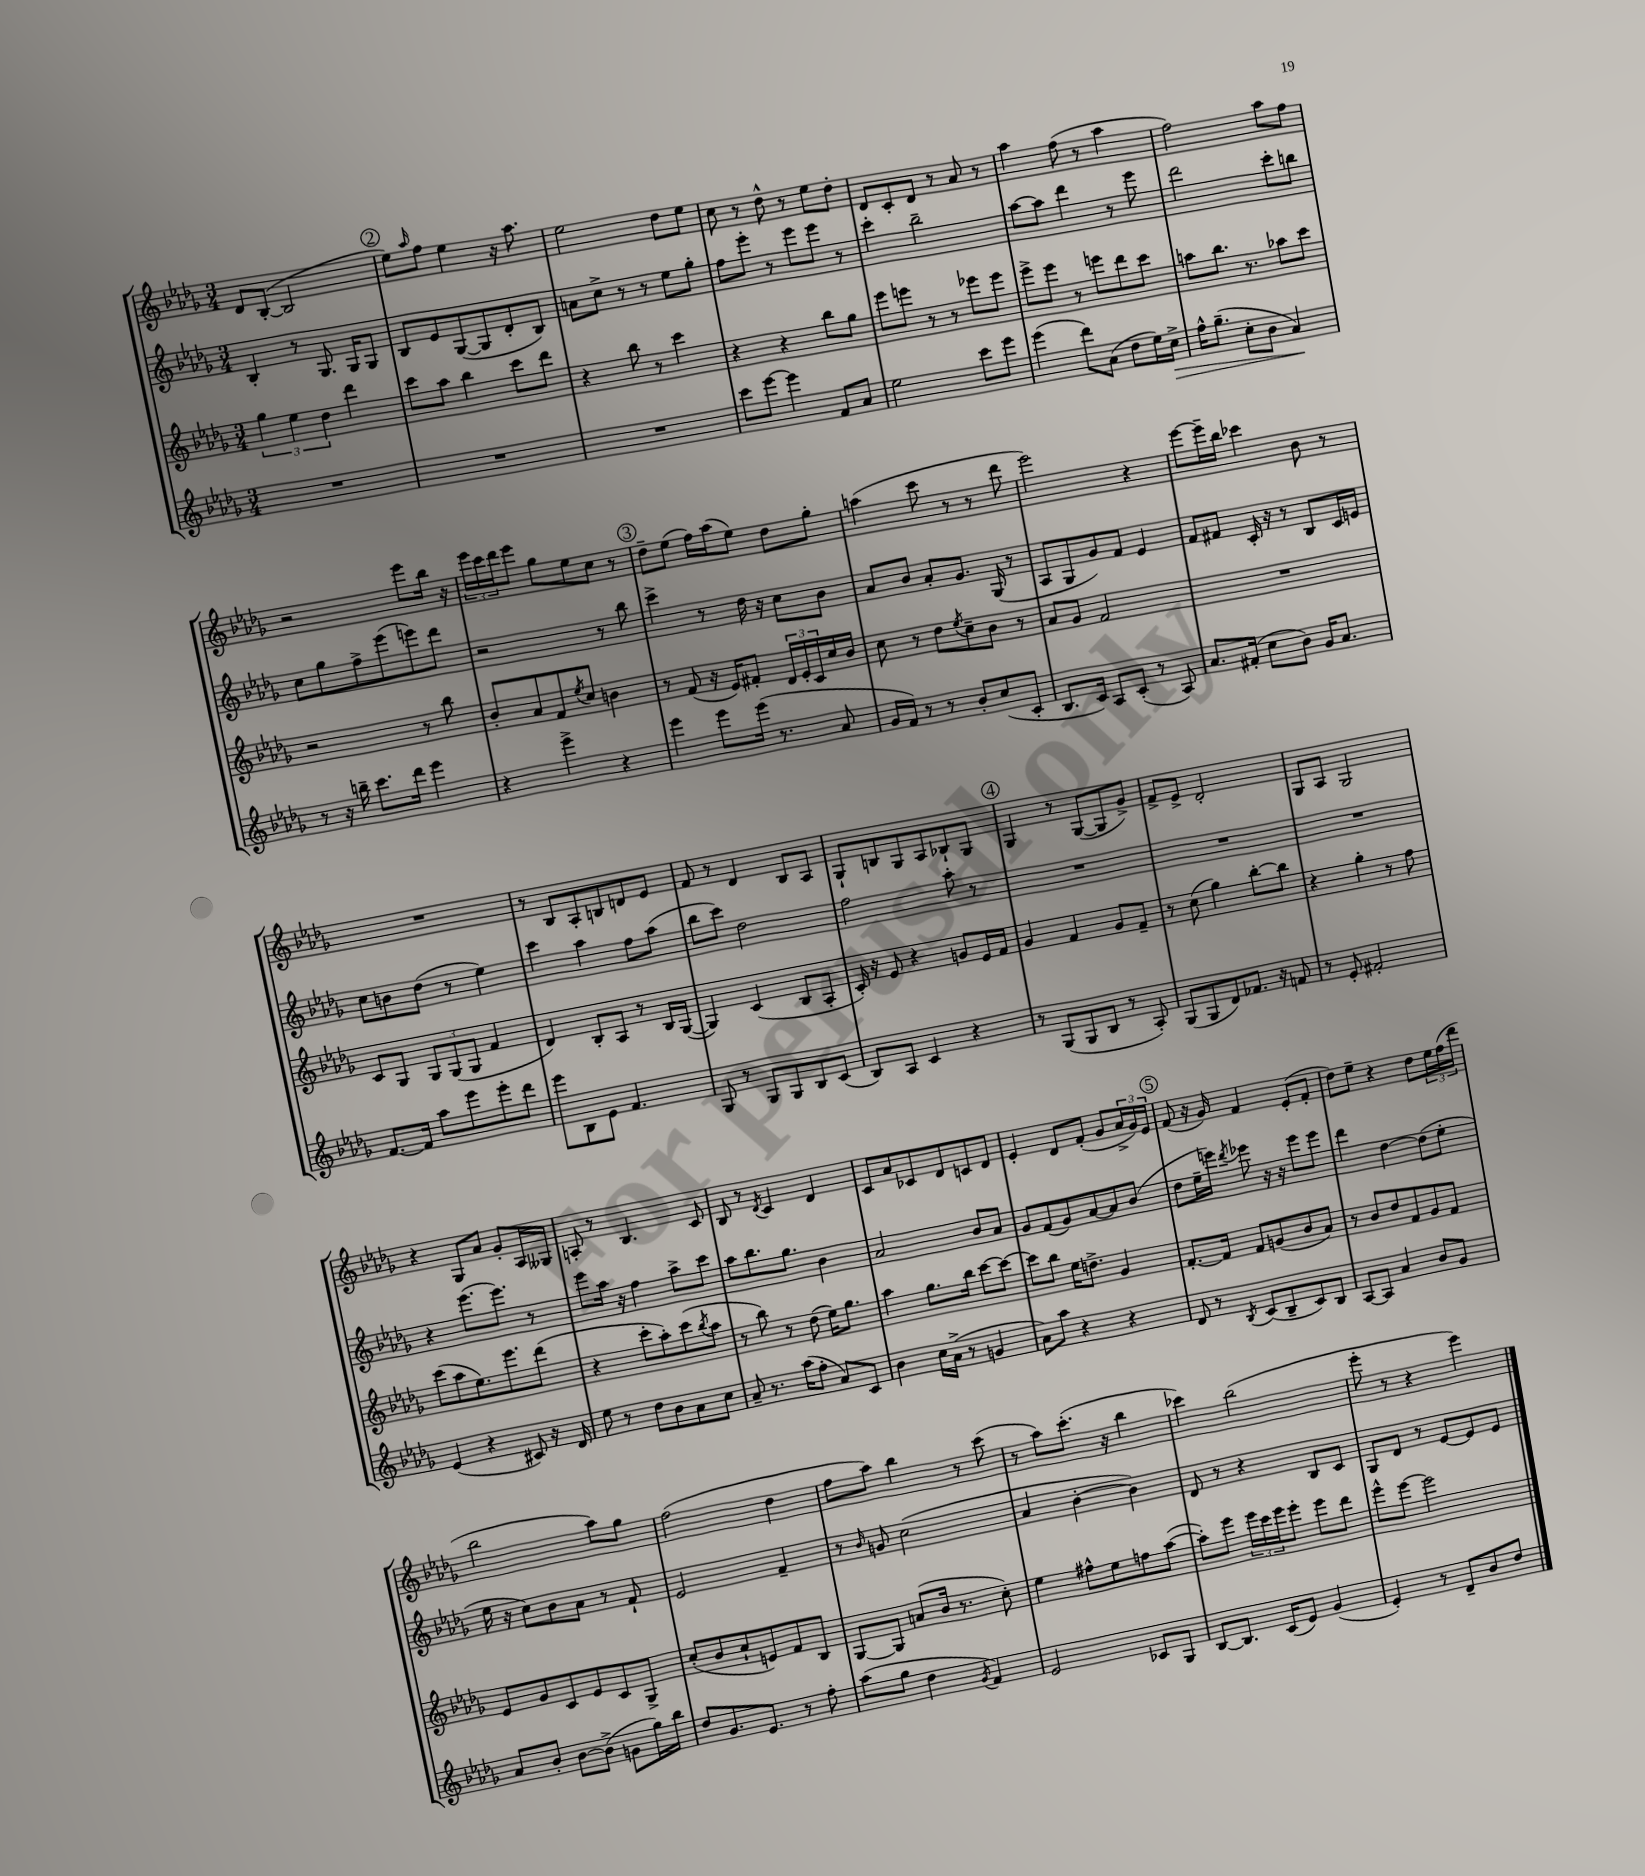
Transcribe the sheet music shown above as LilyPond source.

<<
\new StaffGroup <<
\new Staff = "s0" {
    \clef treble \key des \major \numericTimeSignature \time 3/4
    des'8 bes8~-.( bes2 |
    \mark \markup { \circle "2" } ees''8) \grace { aes''16 } f''8 ees''4 r16 aes''8. |
    ees''2 des''8 ees''8 |
    c''8 r8 des''8-^ r8 ees''8 des''8-. |
    des'8 c'8-. des'8 r8 aes'8 r8 |
    aes''4 f''8( r8 aes''4 |
    f''2) aes''8 f''8 |
    r2 ees'''8 bes''16 r16 |
    \tuplet 3/2 { ees'''16 c'''16 des'''16 } ees'''8 ges''8 ees''8 c''8 r8 |
    \mark \markup { \circle "3" } des''8-- ees''8( f''16) aes''16( ees''8) des''8 ges''8-. |
    a''4( c'''8 r8 r8 des'''8 |
    ees'''2) r4 |
    ees'''8~ ees'''16-- bes''16 ces'''4 bes'8 r8 |
    R2. |
    r8 bes8 aes8-. b8 d'8 ees'8 |
    f'8 r8 des'4 bes8 aes8 |
    ges8-! b8 ges8 aes8 bes8-! ges8 |
    \mark \markup { \circle "4" } ges4 r8 ges8~( ges8 ges'8->) |
    f'8-> ees'8-> des'2-. |
    ges8 aes8 ges2 |
    r4 ges8 aes'8 ges'8-. aes16 geses16 |
    a8-. r8 bes4. c'8 |
    bes8 r8 \acciaccatura { des'8 } c'4 des'4 |
    c'8 aes'8 ces'8 des'8 c'8 des'8 |
    ees'4-. des'8 f'8-.( ges'8 \tuplet 3/2 { aes'16-> ges'16) ees'16 } |
    \mark \markup { \circle "5" } f'8( r16 ges'16) f'4 ees'8-.( f'8-. |
    des''8) ees''8-- r4 des''8 \tuplet 3/2 { ees''16 f''16( des'''16 } |
    bes''2 aes''8) ges''8 |
    f''2( des''4 |
    f''8 aes''8) bes''4 r8 c'''8( |
    r8 aes''8) c'''8.-.( r16 bes''4 |
    ces'''4) bes''2( |
    ees'''8-. r8 r4 ees'''4) \bar "|." |
}
\new Staff = "s1" {
    \clef treble \key des \major \numericTimeSignature \time 3/4
    bes4-. r8 ges8. ges16 ges8 |
    \mark \markup { \circle "2" } bes8 ees'8 ges8~( ges8 des'8-. bes8) |
    a'8 c''8-> r8 r8 ees''8 ges''8-. |
    f''8 ees'''8-. r8 ees'''8 ees'''8 r8 |
    c'''4-. bes''2-- |
    aes''8~ aes''8 des'''4 r8 ees'''8 |
    des'''2 c'''8-. b''8 |
    c''8 ges''8 f''8-> ees'''8( e'''8) des'''8 |
    r2 r8 bes''8 |
    \mark \markup { \circle "3" } c'''4-> r8 des''16 r16 c''8 bes'8 |
    aes'8 bes'8 aes'8-. ges'8. ges16( r8 |
    aes8 ges8 ges'8) f'8 ees'4 |
    f'8 fis'8 c'16-. r16 r8 bes8 c'16 e'16 |
    c''8 b'8 des''8( r8 ees''4) |
    c'''4 aes''4 f''8 aes''8( |
    bes''8 c'''8) des''2 |
    f''2 aes''8-. r8 |
    \mark \markup { \circle "4" } R2. |
    R2. |
    R2. |
    r4 ees'''8.( ees'''8.) r8 |
    ees'''8 aes''16 r16 f''4 aes''8-> c'''8 |
    aes''8 bes''8. ges''8. bes'4 |
    aes'2 bes'8 aes'8 |
    ges'8 f'8( ges'8) aes'8~ aes'8 bes'8( |
    \mark \markup { \circle "5" } des''8 ees''16-- e'''16) \acciaccatura { des'''8 } ees'''8 r16 r16 ees'''8 ees'''8 |
    des'''4 des''4~ des''8( ees''8-. |
    ees''16 r16 c''8) bes'8 aes'8 r8 f'8-! |
    ees'2 f'4-- |
    r8 \grace { bes'16 } g'8 c''2( |
    aes'4 bes'4~-. bes'4) |
    des'8 r8 r4 bes8 c'8 |
    ges8 des'8 r8 ees'8~ ees'8 ees'8 \bar "|." |
}
\new Staff = "s2" {
    \clef treble \key des \major \numericTimeSignature \time 3/4
    \tuplet 3/2 { ges''4 ees''4 des''4 } des'''4 |
    \mark \markup { \circle "2" } c'''8 aes''8 bes''4 c'''8 des'''8 |
    r4 bes''8 r8 c'''4 |
    r4 r4 bes''8 ges''8 |
    ees'''8 e'''8 r8 r8 ees'''8 ees'''8 |
    ees'''8-> ees'''8 r8 e'''8 des'''8 c'''8 |
    a''8 bes''8. r8. aes''8 c'''8 |
    r2 r8 bes''8 |
    bes'8-. aes'8 f'8 \acciaccatura { ees''8 } c''8 b'4 |
    \mark \markup { \circle "3" } r8 f'8( r16 ees'16) fis'8-. \tuplet 3/2 { des'16 ees'16-. c'16 } c''16 bes'16 |
    c''8 r8 des''8 \acciaccatura { ees''8 } c''8-- bes'8 r8 |
    aes'8 ges'8 f'2 |
    R2. |
    c'8 ges8 \tuplet 3/2 { ges8 ges8( ges8 } f'4 |
    des'4) bes8-. aes8 r8 bes16 ges16~( |
    ges4) c'4( bes8 aes8-. |
    c'16-.) r16 ees'8 r4 g'8 ees'16 f'16 |
    \mark \markup { \circle "4" } ges'4 f'4 ges'8 f'8-- |
    r8 c''8( ges''4) bes''8~-. bes''8 |
    r4 ges''4-. r8 f''8 |
    c'''8( aes''8 ees''8.) ees'''8. des'''8( |
    r4 c'''8-. aes''8-.) c'''8( \acciaccatura { bes''8 } aes''8 |
    r8 bes''8) r8 des''8( ees''16) ges''8. |
    aes''4 ges''8. bes''16 c'''8~ c'''8~ |
    c'''8 bes''8 ees''16 d''8.-> ges'4 |
    \mark \markup { \circle "5" } f'8.~-. f'16 f'8 g'8( bes'8 aes'8) |
    r8 bes'8 des''8 f'8 ges'8 f'8 |
    ees'8 ges'8 c'8 ees'8 c'8 ges8-> |
    c''8-.( bes'8 c''8-! e'8) f'8 bes8 |
    ges8~ ges8 a'8( bes'16 r8. c''8-.) |
    ees''4 fis''8-^ ees''8 f''8 aes''8~( |
    aes''8-.) ees'''8 \tuplet 3/2 { ees'''16 c'''16 ees'''16 } ees'''8-. ees'''8 des'''8 |
    ees'''8-^ ees'''8~ ees'''2 \bar "|." |
}
\new Staff = "s3" {
    \clef treble \key des \major \numericTimeSignature \time 3/4
    R2. |
    \mark \markup { \circle "2" } R2. |
    R2. |
    c'''8 ees'''8~ ees'''4 f'8 aes'8 |
    ees''2 c'''8 ees'''8 |
    ees'''4( des'''8) aes'8( des''8 ees''16) c''16->\> |
    f''16-^ ges''8.--( c''8-. bes'8 aes'4\!) |
    r8 r16 b''16-- c'''8. des'''16 ees'''4 |
    r4 ees'''4-> r4 |
    \mark \markup { \circle "3" } ees'''4 ees'''8 ees'''16( r8. aes'8 |
    ges'16 f'16) r8 r8 bes'8-. c''8( c'8-. |
    bes8. c'16) aes8 c'8-.( r8 aes8) |
    aes'8. fis'16-.( c''8 bes'8) ges'16 aes'8. |
    f'8.~ f'16 aes''8 ees'''8 ees'''8-. des'''8 |
    ees'''8 bes8 ees'8 f'4. |
    ges8 r8 ges8 ges8 bes8 c'8( |
    bes8) aes8 c'4 r4 |
    \mark \markup { \circle "4" } r8 ges8( ges8 bes8 r8 aes8-.) |
    ges8( ges8 des'8) fes'8. r16 f'8 |
    r8 ees'8-. fis'2-. |
    ees'4( r4 cis'8) r16 des'16 |
    ees''8 r8 des''8 bes'8 aes'8 c''8 |
    aes'8-- r8. aes''16( f''8-. aes'8) c'8 |
    bes'4 c''16 aes'16->( r8 g'4 |
    aes'8) aes''8 r4 r4 |
    \mark \markup { \circle "5" } des'8 r8 \acciaccatura { bes8 } c'8( bes8-- c'8) bes8 |
    aes8~ aes8 aes'4 bes'8 ges'8 |
    aes'8 bes'8-. bes'8~ bes'8->( g'8 ges''16) bes''16 |
    des''8 ges'8. ees'8. r8 f''8-. |
    aes''8( ges''8 des''4 \acciaccatura { ges'8 } f'4) |
    ees'2 ces'8 ges8 |
    bes8~ bes8. c'16( ees'8) ges'4( |
    ees'4-.) r8 des'8-- bes'8 des''8 \bar "|." |
}
>>
>>
\layout { \context { \Score \remove "Bar_number_engraver" } }
